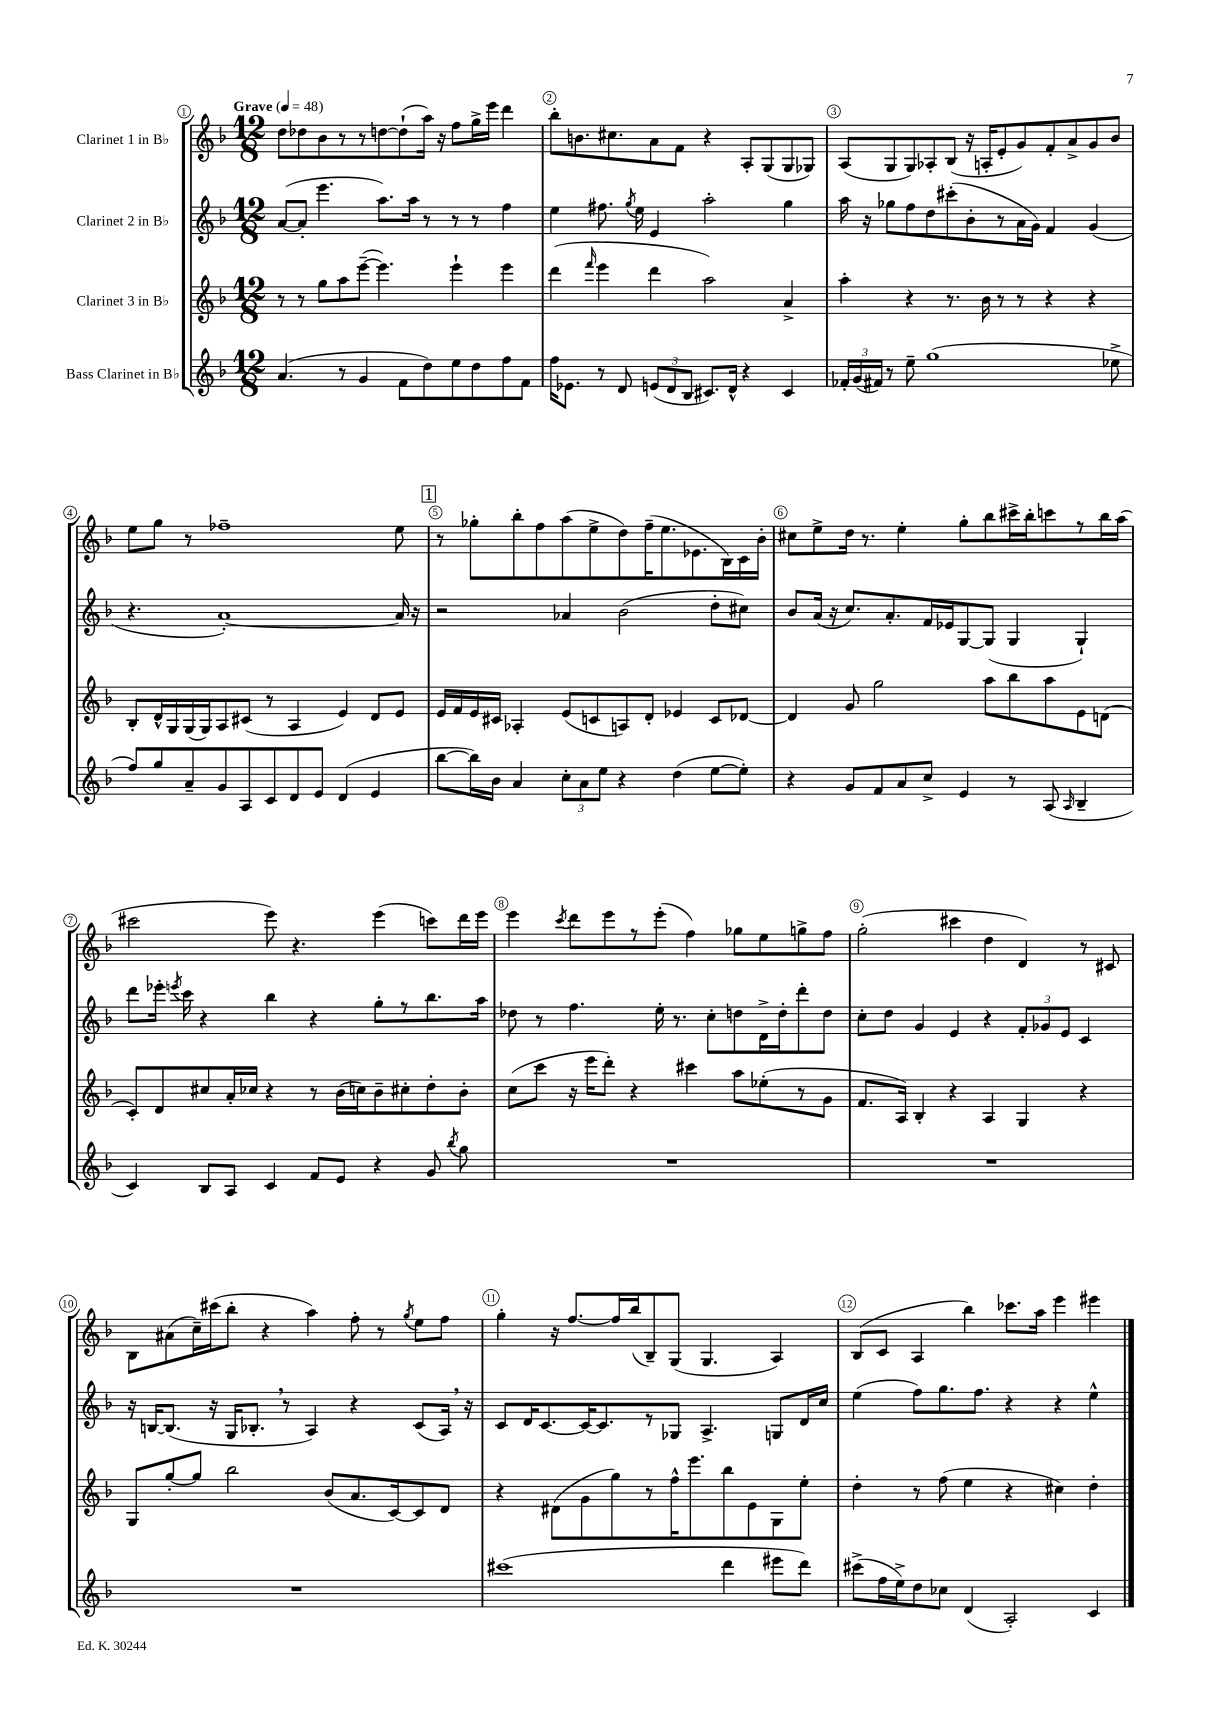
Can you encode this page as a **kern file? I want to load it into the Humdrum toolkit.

**kern	**kern	**kern	**kern
*part4	*part3	*part2	*part1
*staff4	*staff3	*staff2	*staff1
*I"Bass Clarinet in B♭	*I"Clarinet 3 in B♭	*I"Clarinet 2 in B♭	*I"Clarinet 1 in B♭
*clefG2	*clefG2	*clefG2	*clefG2
*k[b-]	*k[b-]	*k[b-]	*k[b-]
*M12/8	*M12/8	*M12/8	*M12/8
*MM48	*MM48	*MM48	*MM48
=1	=1	=1	=1
!	!	!	!LO:TX:a:B:t=Grave
(4.a/	8r	([8a/L	8dd\L
.	8r	8a'/J]	8dd-X\
.	8gg\L	4.eee\	8b-\
8r	8aa\	.	8r
4g/	([8eee~\J	.	8r
.	4.eee\])	8.aa\L)	[8ddn\
8f\L	.	.	(8dd`\]
.	.	16aa\Jk	.
8dd\)	.	8r	16aa\Jk)
.	.	.	16r
8ee\	4eee`\	8r	8ff\L
8dd\	.	8r	16gg^\L
.	.	.	16eee\JJ
8ff\	4eee\	4ff\	4ddd\
8f\J	.	.	.
=2	=2	=2	=2
16ff\KL	(4ddd\	4ee\	8bb-'\L
8.e-X\J	.	.	.
.	.	.	8.bn\
.	16qqfff/	.	.
8r	4eee\	8.ff#X\	.
.	.	.	8.cc#X\
8d/	.	.	.
.	.	8qgg/	.
.	.	16ee\	.
(12en/L	4ddd\	4e/	8a\
12d/	.	.	.
.	.	.	8f\J
12B-/J	.	.	.
8.c#X/L)	2aa\)	2aa'\	4r
16d^^/Jk	.	.	.
4r	.	.	8A'/L
.	.	.	(8G/
4c#/	4a^/	4gg\	8G/
.	.	.	8G-X/J)
=3	=3	=3	=3
24f-X'/LL	4aa'\	16aa\	(8A/L
(24g/	.	.	.
.	.	16r	.
24f#X/JJ)	.	.	.
8r	.	8gg-X\L	8G/
8ee~\	4r	8ff\	8G/)
(1gg	.	8dd\	8A-X'/
.	8.r	(8ccc#X'\	(8B-/J
.	.	8b-'\	16r
.	16b-\	.	16An'/KL
.	8r	8r	8e'/
.	8r	16a\L	8g/)
.	.	16g\JJ)	.
.	4r	4f/	8f'/
.	.	.	8a^/
.	4r	(4g/	8g/
8ee-X^\	.	.	8b-/J
!!LO:LB:g=z
=4	=4	=4	=4
8ff/L)	8B-'/L	4.r	8ee\L
8gg/	16d^^/L	.	8gg\J
.	16G/	.	.
8a~/	(16G/	.	8r
.	16G/J)	.	.
8g/	8A/	[1a')	1ff-X~
8A/	(8c#X/J	.	.
8c/	8r	.	.
8d/	4A/	.	.
8e/J	.	.	.
(4d/	4e/)	.	.
4e/	8d/L	.	.
.	8e/J	16a/]	8ee\
.	.	16r	.
!!LO:REH:place=s1:t=1
=5	=5	=5	=5
[8bb-\L	16e/LL	2r	8r
.	16f/	.	.
16bb-\L])	16e/	.	8gg-X'\L
16b-\JJ	16c#X/JJ	.	.
4a/	4A-X'/	.	8bb-'\
.	.	.	8ff\
12cc'\L	(8e/L	4a-X/	(8aa\
12a\	.	.	.
.	8cn/	.	8ee^\
12ee\J	.	.	.
4r	8An/)	(2b-\	8dd\)
.	8d'/J	.	(16ff~\K
.	.	.	8.ee\
(4dd\	4e-X/	.	.
.	.	.	8.e-X\
[8ee\L	8c/L	8dd'\L	.
.	.	.	16B-\L)
8ee'\J])	[8d-X/J	8cc#X\J)	16c\
.	.	.	16b-'\JJ
=6	=6	=6	=6
4r	4d-/]	8b-/L	8cc#X\L
.	.	(16a/Jk	8ee^\
.	.	16r	.
8g/L	8g/	8.cc/L)	16dd\Jk
.	.	.	8.r
8f/	2gg\	.	.
.	.	8.a'/	.
8a/	.	.	4ee'\
8cc^/J	.	16f/L	.
.	.	16e-X/J	.
4e/	.	[8G/	8gg'\L
.	8aa\L	(8G/J]	8bb-\
8r	8bb-\	4G/	16ccc#X^\L
.	.	.	16bb-'\J
(8A/	8aa\	.	8cccn\
16qqA/	.	.	.
4B-~/	8e\	4G`/)	8r
.	(8dn\J	.	16bb-\L
.	.	.	(16aa\JJ
!!LO:LB:g=z
=7	=7	=7	=7
4c/)	8c'/L)	8ddd\L	2ccc#X\
.	8d/	16eee-X'\Jk	.
.	.	8qeeen/	.
.	.	16ccc\	.
8B-/L	8cc#X/	4r	.
8A/J	16a'/L	.	.
.	16cc-X/JJ	.	.
4c/	4r	4bb-\	8eee\)
.	.	.	4.r
8f/L	8r	4r	.
8e/J	(16b-\LL	.	.
.	16ccn\J)	.	.
4r	8b-~\	8gg'\L	(4eee\
.	8cc#X'\	8r	.
8g/	8dd'\	8.bb-\	8cccn\L)
8qbb-/	.	.	.
8gg\	8b-'\J	.	16ddd\L
.	.	16aa\Jk	16eee\JJ
=8	=8	=8	=8
1.r	(8cc\L	8dd-X\	4eee\
.	8ccc\J	8r	.
.	.	.	8qccc/
.	16r	4.ff\	8ddd\L
.	16eee\KL	.	.
.	8ddd'\J)	.	8eee\
.	4r	.	8r
.	.	16ee'\	(8eee'\J
.	.	8.r	.
.	4ccc#X\	.	4ff\)
.	.	8cc'\L	.
.	8aa\L	8ddn\	8gg-X\L
.	(8ee-X'\	16d^\L	8ee\
.	.	16dd'\J	.
.	8r	8ddd'\	8ggn^\
.	8g\J	8dd\J	8ff\J
=9	=9	=9	=9
1.r	8.f/L	8cc'\L	(2gg'\
.	.	8dd\J	.
.	16A/Jk)	.	.
.	4B-'/	4g/	.
.	4r	4e/	4ccc#X\
.	4A/	4r	4dd\
.	4G/	12f'/L	4d/)
.	.	12g-X/	.
.	.	12e/J	.
.	4r	4c/	8r
.	.	.	8c#X/
!!LO:LB:g=z
=10	=10	=10	=10
1.r	8G/L	16r	8B-\L
.	.	[16Bn/KL	.
.	[8gg'/	(8.B/J]	(8a#X\
.	8gg/J]	.	16cc~\L)
.	.	16r	(16ccc#X\J
.	2bb-\	16G/KL	8bb-'\J
.	.	8.B-X',/J	.
.	.	.	4r
.	.	8r	.
.	.	4A/)	4aa\)
.	(8b-/L	.	.
.	8.a/	4r	8ff'\
.	.	.	8r
.	[16c/k)	.	.
.	.	.	8qgg/
.	8c/]	(8c/L	8ee\L
.	8d/J	16A,/Jk)	8ff\J
.	.	16r	.
=11	=11	=11	=11
(1ccc#X	4r	8c/L	4gg'\
.	.	16d/K	.
.	.	[8.c/	.
.	(8d#X\L	.	16r
.	.	.	[8.ff/L
.	8g\	16c/K_	.
.	.	8.c/]	.
.	8gg\)	.	16ff/L]
.	.	.	(16bb-/J
.	8r	8r	8B-~/)
.	16ff^^\K	8G-X/J	(8G/J
.	8.eee\	.	.
.	.	4.A^/	4.G/
4ddd\	8bb-\	.	.
.	8e\	.	.
8eee#X\L	8G\	8Gn/L	4A/)
8ddd\J)	8ee'\J	16d/L	.
.	.	16cc/JJ	.
=12	=12	=12	=12
(8ccc#X^\L	4dd'\	(4ee\	(8B-/L
16ff\L	.	.	8c/J
16ee^\J)	.	.	.
8dd\	8r	8ff\L)	4A/
8cc-X\J	(8ff\	8.gg\	.
(4d/	4ee\	.	4bb-\)
.	.	8.ff\J	.
2A'/)	4r	4r	8.ccc-X\L
.	.	.	16aa\Jk
.	4cc#X\)	4r	4eee\
4c/	4dd'\	4ee^^\	4eee#X\
==	==	==	==
*-	*-	*-	*-
